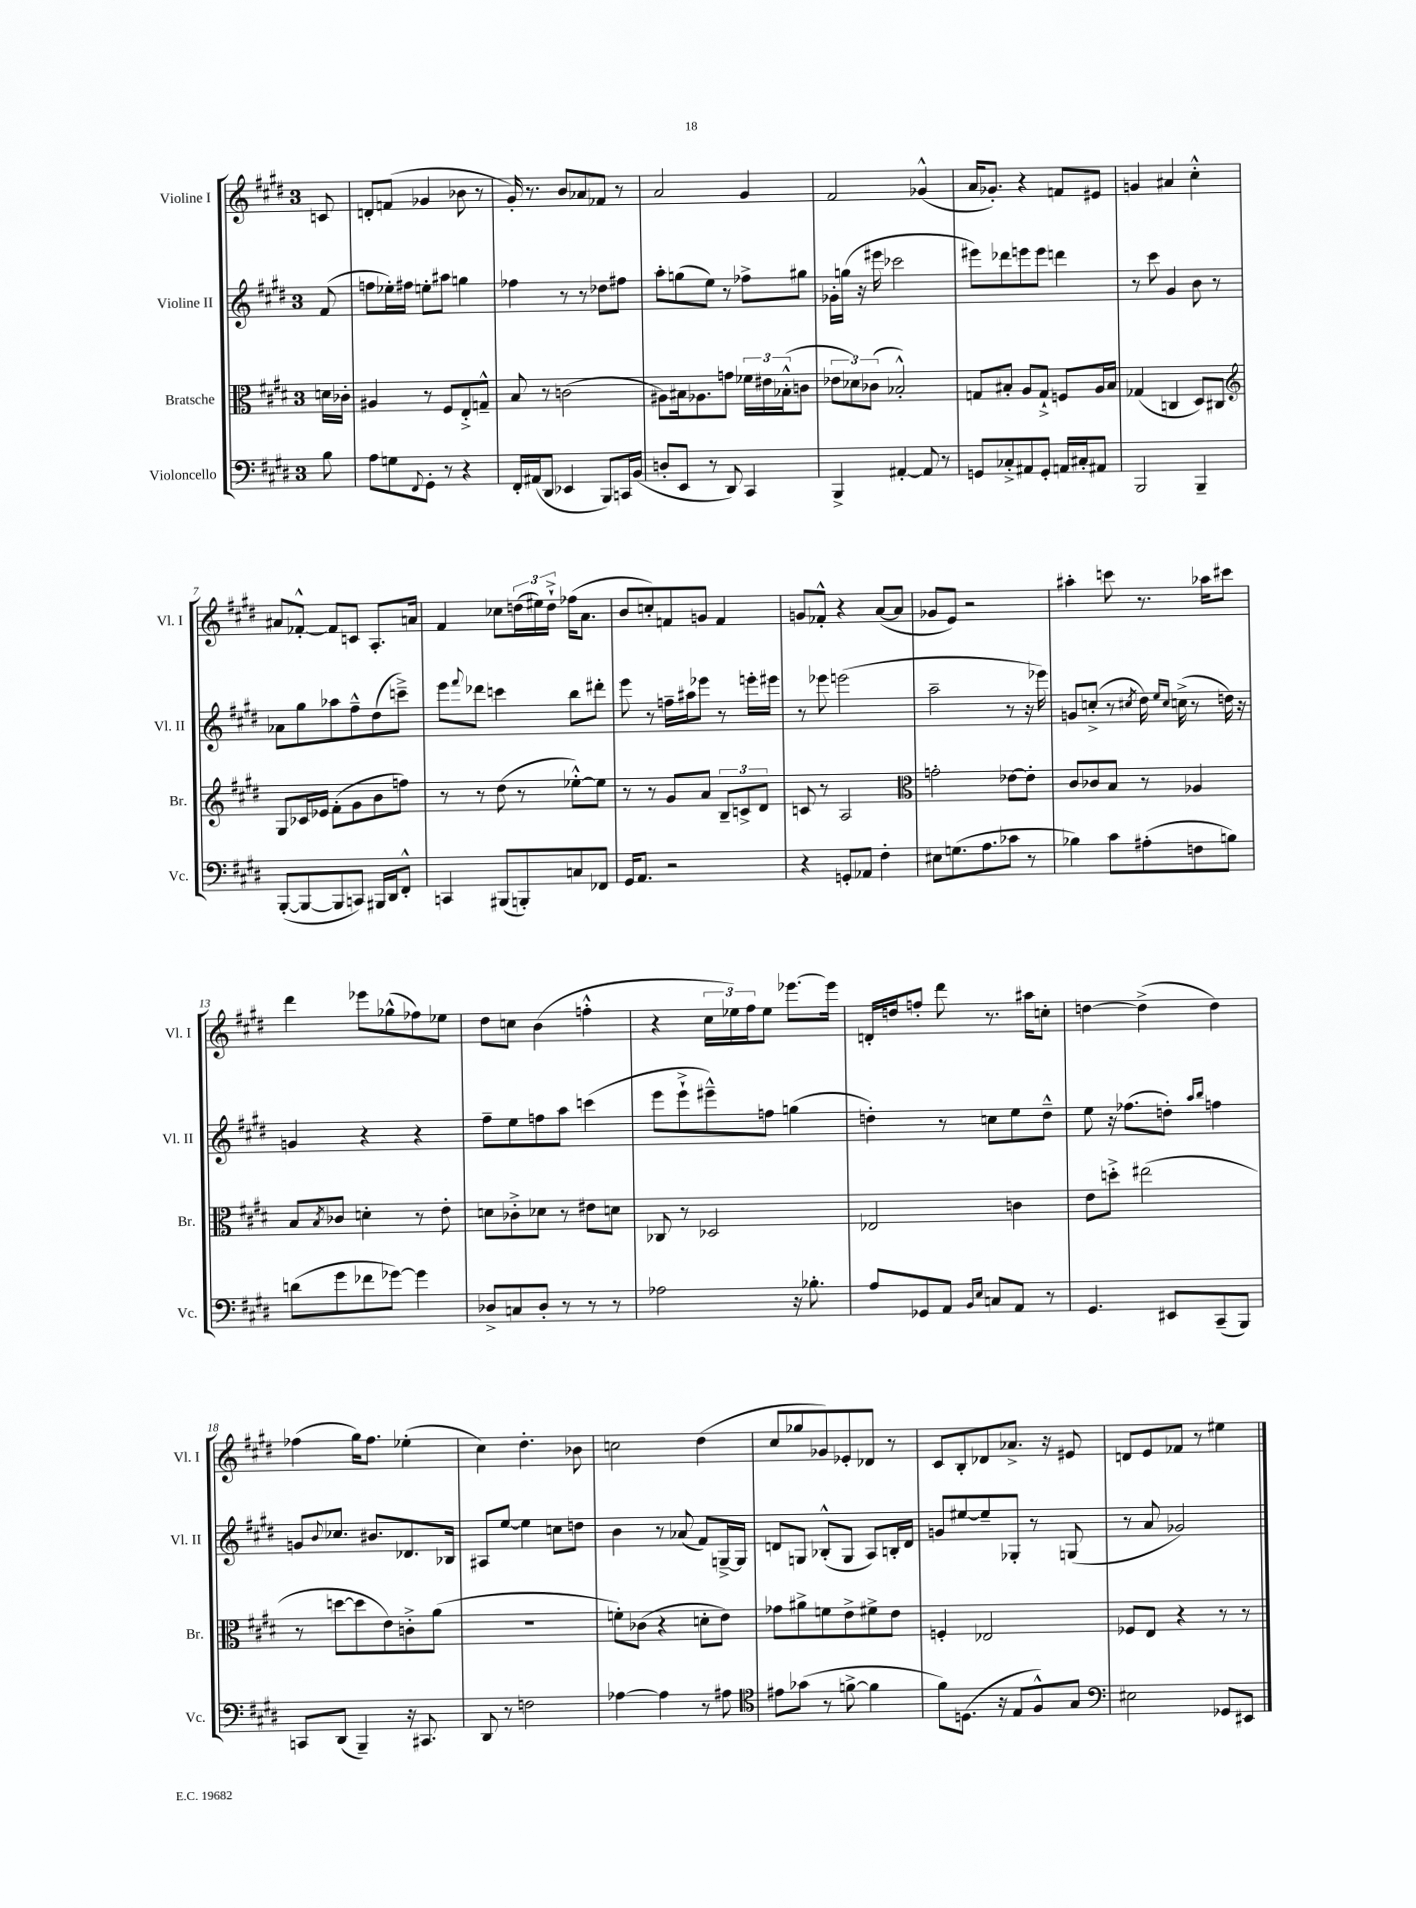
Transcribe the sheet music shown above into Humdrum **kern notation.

**kern	**kern	**kern	**kern
*staff4	*staff3	*staff2	*staff1
*clefF4	*clefC3	*clefG2	*clefG2
*k[f#c#g#d#]	*k[f#c#g#d#]	*k[f#c#g#d#]	*k[f#c#g#d#]
*M3/4	*M3/4	*M3/4	*M3/4
8B	16d	(8f#	8c
.	16c-'	.	.
=	=	=	=
8A	4A#	8ff	8d'
8G	.	16ee-')	(8f
.	.	16ff#	.
8qqFF#	.	.	.
8GG#'	8r	8ee'	4g-
8r	8F#	8aa#	.
4r	8E'^	4gg	8b-
.	8G~^^	.	8r
=	=	=	=
16FF#'	8B	4ff-	16g#')
(16AA#	.	.	8.r
8DD#	8r	.	.
4EE-	(2c	8r	8b
.	.	8r	8a-
8BBB)	.	8dd-	8f-
16CC	.	8ff#	8r
(16BB	.	.	.
=	=	=	=
8D'	8A#)	8aa'	2a
8EE	16B#	(8gg	.
.	8.A-	.	.
8r	.	8ee)	.
8DD#)	8g	8r	.
4CC#	24f-	8ff-^	4g#
.	24e#	.	.
.	(24B-'^^	.	.
.	8c	8gg#	.
=	=	=	=
4BBB^	12e-	16g-'	2f#
.	.	(16gg	.
.	12d-)	.	.
.	.	16r	.
.	(12c-	.	.
.	.	16eee#	.
[4AA#'	2B-'^^)	2ccc-	.
8AA#]	.	.	(4g-^^
8r	.	.	.
=	=	=	=
8GG	8G	8eee#)	16a
.	.	.	8.g-')
8C-'^	8B#'	8ddd-	.
8AA#	8A	8eee	4r
8GG'	8G`^	8eee	.
16AA	8F	4ddd	8f
16C#'	.	.	.
8AA#	16A	.	8e#
.	16B#	.	.
=	=	=	=
2BBB	(4G-	8r	4g
.	.	8ccc#	.
.	4C	4g#	4a#
4BBB~	8D#)	8b	4cc#'^^
.	8C#	8r	.
=	=	=	=
*	*clefG2	*	*
([8BBB'	8G#	8a-	8a#
8BBB_	16c-	8gg#	[8f-'^^
.	16e-	.	.
8BBB]	(8f#'	8aa-	8f-]
8CC)	8g#	8ff#~^^	8c
16BBB#	8b	(8dd#	8.A'
16DD#	.	.	.
8FF#'^^	8ff)	8ccc~^)	.
.	.	.	16a
=	=	=	=
4CC	8r	8eee	4f#
.	.	8qqfff#	.
.	8r	8ddd-	.
(8BBB#	(8dd#	4ccc	8cc-
8BBB')	8r	.	(24dd
.	.	.	24ee#)
.	.	.	24dd`^
8C	[8ee-'^^)	8bb	(16ff-
.	.	.	8.a
8FF-	8ee-]	8ddd#'	.
=	=	=	=
16GG#	8r	8eee	8b
8.AA	.	.	.
.	8r	8r	8cc')
2r	8g#	16ff~	8f
.	.	16aa#	.
.	8a	8eee-	8g
.	12B~	8r	4f
.	12c^	.	.
.	.	16eee'	.
.	12d#	.	.
.	.	16eee#	.
=	=	=	=
4r	8c	8r	8g
.	8r	8eee-	8f-'^^
8GG'	2A	(2eee	4r
8AA-	.	.	.
4F#'	.	.	([8a
.	.	.	8a]
=	=	=	=
*	*clefC3	*	*
8E#	2g'	2aa~	8g-
(8.G	.	.	8e)
.	.	.	2r
8.A	.	.	.
8c-	[8e-	8r	.
8r	8e-']	16r	.
.	.	16eee-)	.
=	=	=	=
4B-)	8c#	8g	4aa#'
.	8c-	(8cc'^	.
8c#	8B	8r	8ccc
.	.	8qcc#	.
(8A#'	8r	16dd#)	8.r
.	.	16qqee	.
.	.	16qqcc#	.
.	.	(16cc^	.
8F	4A-	8r	.
.	.	.	16aa-
8B)	.	16dd)	8ccc#
.	.	16r	.
=	=	=	=
(8d	8B	4g	4ddd#
.	8qB	.	.
8g#	8c-	.	.
8f-	4d'	4r	8eee-
[8g-)	.	.	(8gg-^^
4g-]	8r	4r	8ff-)
.	8e'	.	8ee-
=	=	=	=
8D-^	8d	8ff#~	8dd#
8C	8c-'^	8ee	8cc
8D-'	8d-	8ff	(4b
8r	8r	8aa	.
8r	8e#	(4ccc	4ff'^^
8r	8d	.	.
=	=	=	=
2A-	8C-	8eee	4r
.	8r	8eee`^	.
.	2D-	8eee#~^^)	24cc#
.	.	.	24ee-)
.	.	.	24ff#
.	.	8ff	8ee-
16r	.	(4gg	[8.eee-
8.B-'	.	.	.
.	.	.	16eee-]
=	=	=	=
8A	2E-	4dd')	16d'
.	.	.	16dd
8GG-	.	.	8ff'
8AA	.	8r	8ddd#
16qqBB	.	.	.
16qqE	.	.	.
8C	.	8cc	8.r
8AA	4c	8ee	.
.	.	.	16aa#
8r	.	8dd~^^	8cc'
=	=	=	=
4.GG#	8e	8ee	[4dd
.	8dd'^	16r	.
.	.	(8.ff-	.
.	(2ee#	.	(4dd^]
8EE#	.	8dd')	.
.	.	16qqaa	.
.	.	16qqbb	.
(8CC#~	.	4ff	4dd)
8BBB)	.	.	.
=	=	=	=
8CC	8r	8g	(4ff-
.	.	8qqb	.
(8DD#	[8dd	8.cc-	.
4BBB~)	8dd]	.	16gg#)
.	.	8.b#	8.ff-
.	8e)	.	.
16r	8c'^	8.d-	(4ee-'
8.CC#	.	.	.
.	(8a	.	.
.	.	16B-	.
=	=	=	=
8DD#	2.r	8A#	4cc#)
8r	.	[8ee	.
2F	.	4ee]	4.dd#'
.	.	8cc	.
.	.	8dd	8b-
=	=	=	=
[4A-	8f')	4b	2cc
.	(8c-	.	.
4A-]	4r	8r	.
.	.	(8a-	.
8r	8d'	8f#)	(4dd#
8A#	8e)	[16G~^	.
.	.	16G]	.
=	=	=	=
*clefC4	*	*	*
8e#	8g-	8d	8cc#
(8g-	8a#^	8G	8gg-
8r	8f	(8B-'^^	8g-)
[8f^	8e^	8G	8e-'
4f]	8f#^	8A)	8d-
.	8e	16B'	8r
.	.	16d	.
=	=	=	=
8f#)	4F'	8g	8c#
(8.D	.	[8ee#	8B'
.	2E-	8ee#~]	8d-
16r	.	.	.
8E	.	8G-'	8.a-^
8F#^^)	.	8r	.
.	.	.	16r
8G#	.	(8G	8e#
=	=	=	=
*clefF4	*	*	*
2E#	8F-	8r	8d
.	8E	8a	8e
.	4r	2g-)	8f-
.	.	.	8r
8GG-	8r	.	4ee#
8EE#	8r	.	.
==	==	==	==
*-	*-	*-	*-
